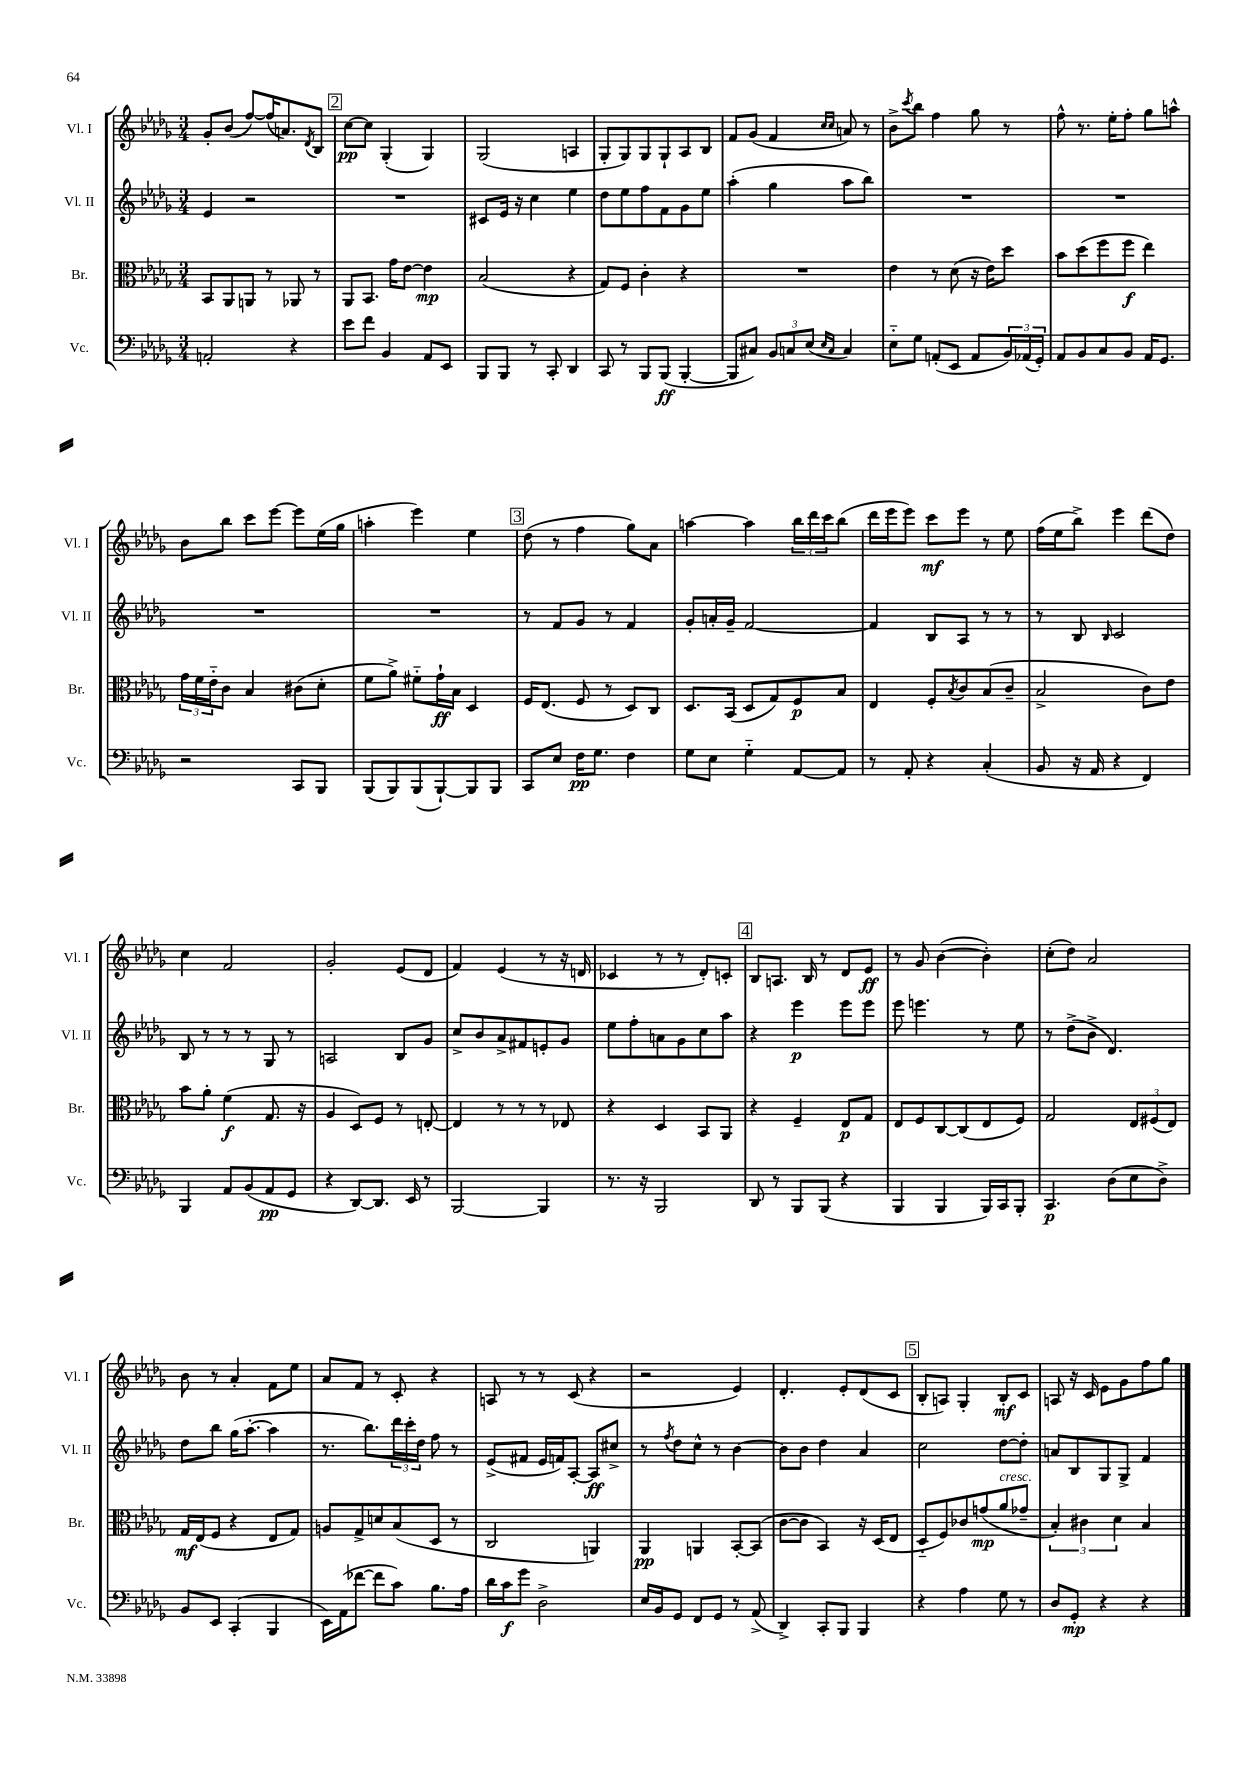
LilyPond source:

<<
\new StaffGroup <<
\new Staff = "s0" \with { instrumentName = "Vl. I" shortInstrumentName = "Vl. I" } {
    \clef treble \key des \major \numericTimeSignature \time 3/4
    ges'8-. bes'8( f''8~) f''16( a'8.) \acciaccatura { des'8 } bes8 |
    \mark \markup { \box "2" } c''8~\pp c''8 ges4-.( ges4) |
    ges2( a4 |
    ges8-. ges8) ges8 ges8-! aes8 bes8 |
    f'8 ges'8( f'4 \grace { c''16 c''16 } a'8) r8 |
    bes'8-> \acciaccatura { c'''8 } bes''8 f''4 ges''8 r8 |
    f''8-^ r8. ees''16-. f''8-. ges''8 a''8-^ |
    bes'8 bes''8 c'''8 ees'''8~ ees'''8 ees''16( ges''16 |
    a''4-. ees'''4) ees''4 |
    \mark \markup { \box "3" } des''8( r8 f''4 ges''8) aes'8 |
    a''4~ a''4 \tuplet 3/2 { bes''16 des'''16 c'''16 } bes''8( |
    des'''16 ees'''16 ees'''8) c'''8\mf ees'''8 r8 ees''8 |
    f''16( ees''16 bes''8->) ees'''4 des'''8( des''8) |
    c''4 f'2 |
    ges'2-. ees'8( des'8 |
    f'4) ees'4( r8 r16 d'16 |
    ces'4 r8 r8 des'8-.) c'8-. |
    \mark \markup { \box "4" } bes8 a8. bes16 r8 des'8 ees'8\ff |
    r8 ges'8 bes'4~( bes'4-.) |
    c''8-.( des''8) aes'2 |
    bes'8 r8 aes'4-. f'8 ees''8 |
    aes'8 f'8 r8 c'8-. r4 |
    a8 r8 r8 c'8( r4 |
    r2 ees'4) |
    des'4.-. ees'8-. des'8( c'8 |
    \mark \markup { \box "5" } bes8-. a8) ges4-. bes8-.\mf c'8 |
    a8 r16 c'16 ees'8 ges'8 f''8 ges''8 \bar "|." |
}
\new Staff = "s1" \with { instrumentName = "Vl. II" shortInstrumentName = "Vl. II" } {
    \clef treble \key des \major \numericTimeSignature \time 3/4
    ees'4 r2 |
    \mark \markup { \box "2" } R2. |
    cis'8 ees'16 r16 c''4 ees''4 |
    des''8 ees''8 f''8 f'8 ges'8 ees''8 |
    aes''4-.( ges''4 aes''8 bes''8) |
    R2. |
    R2. |
    R2. |
    R2. |
    \mark \markup { \box "3" } r8 f'8 ges'8 r8 f'4 |
    ges'8-. a'16-. ges'16-- f'2~ |
    f'4 bes8 aes8 r8 r8 |
    r8 bes8 \grace { bes16 } c'2 |
    bes8 r8 r8 r8 ges8 r8 |
    a2 bes8 ges'8 |
    c''8-> bes'8 aes'8-> fis'8 e'8-. ges'8 |
    ees''8 f''8-. a'8 ges'8 c''8 aes''8 |
    \mark \markup { \box "4" } r4 ees'''4\p ees'''8 ees'''8 |
    ees'''8 e'''4. r8 ees''8 |
    r8 des''8->( bes'8-> des'4.) |
    des''8 bes''8 ges''16( aes''8.~-. aes''4 |
    r8. bes''8.) \tuplet 3/2 { des'''16 c'''16-. des''16 } f''8 r8 |
    ees'8->( fis'8 ees'16 f'16) aes8~-. aes8\ff cis''8-> |
    r8 \acciaccatura { f''8 } des''8 c''8-^ r8 bes'4~ |
    bes'8 bes'8 des''4 aes'4 |
    \mark \markup { \box "5" } c''2 des''8~ des''8-. |
    a'8 bes8 ges8 ges8-> f'4 \bar "|." |
}
\new Staff = "s2" \with { instrumentName = "Br." shortInstrumentName = "Br." } {
    \clef alto \key des \major \numericTimeSignature \time 3/4
    bes,8 aes,8 a,8 r8 aes,8 r8 |
    \mark \markup { \box "2" } aes,8 bes,8. ges'16 ees'8~ ees'4\mp |
    bes2( r4 |
    ges8) f8 c'4-. r4 |
    R2. |
    ees'4 r8 des'8( r16 ees'16) des''8 |
    bes'8 des''8( f''8 f''8\f ees''4) |
    \tuplet 3/2 { ges'16 f'16 ees'16-_ } c'8 bes4 cis'8( des'8-. |
    f'8 aes'8->) fis'8-_ ges'16-!\ff bes16 des4 |
    \mark \markup { \box "3" } f16 ees8.( f8 r8 des8) c8 |
    des8. bes,16( des8 ges8) f8\p bes8 |
    ees4 f8-. \acciaccatura { bes8 } c'8 bes8( c'8-- |
    bes2-> c'8) ees'8 |
    bes'8 aes'8-. f'4\f( ges8. r16 |
    aes4 des8) f8 r8 e8~-. |
    e4 r8 r8 r8 ees8 |
    r4 des4 bes,8 aes,8 |
    \mark \markup { \box "4" } r4 f4-- ees8\p ges8 |
    ees8 f8 c8~ c8( ees8 f8) |
    ges2 \tuplet 3/2 { ees8 fis8( ees8) } |
    ges16\mf ees16( f8 r4 ees8 ges8) |
    a8 ges8-> d'8 bes8( des8 r8 |
    c2 a,4) |
    aes,4\pp a,4 bes,8~-. bes,8( |
    c'8~ c'8 bes,4) r16 des16( ees8 |
    \mark \markup { \box "5" } des8-_ f8) ces'8 g'8\mp( aes'8^\markup { \italic "cresc." } ges'8-- |
    \tuplet 3/2 { bes4-.) cis'4 des'4 } bes4 \bar "|." |
}
\new Staff = "s3" \with { instrumentName = "Vc." shortInstrumentName = "Vc." } {
    \clef bass \key des \major \numericTimeSignature \time 3/4
    a,2-. r4 |
    \mark \markup { \box "2" } ees'8 f'8 bes,4 aes,8 ees,8 |
    bes,,8 bes,,8 r8 c,8-. des,4 |
    c,8 r8 bes,,8 bes,,8\ff( bes,,4~-. |
    bes,,8 cis8) \tuplet 3/2 { bes,8 c8 ees8( } \grace { ees16 c16 } c4) |
    ees8-_ ges8 a,8-.( ees,8 a,8 \tuplet 3/2 { bes,16) aes,16( ges,16-.) } |
    aes,8 bes,8 c8 bes,8 aes,16 ges,8. |
    r2 c,8 bes,,8 |
    bes,,8( bes,,8) bes,,8( bes,,8~-!) bes,,8 bes,,8 |
    \mark \markup { \box "3" } c,8 ees8 f16\pp ges8. f4 |
    ges8 ees8 ges4-_ aes,8~ aes,8 |
    r8 aes,8-. r4 c4-.( |
    bes,8 r16 aes,16 r4 f,4) |
    bes,,4 aes,8 bes,8( aes,8\pp ges,8 |
    r4 des,8~) des,8. ees,16 r8 |
    bes,,2~ bes,,4 |
    r8. r16 bes,,2 |
    \mark \markup { \box "4" } des,8 r8 bes,,8 bes,,8( r4 |
    bes,,4 bes,,4 bes,,16) c,16 bes,,8-. |
    c,4.\p des8( ees8 des8->) |
    bes,8 ees,8 c,4-.( bes,,4 |
    ees,16) aes,16( fes'8~ fes'8 c'8) bes8. aes16 |
    des'16 c'16\f ges'8 des2-> |
    ees16 bes,16 ges,8 f,8 ges,8 r8 aes,8->( |
    des,4->) c,8-. bes,,8 bes,,4 |
    \mark \markup { \box "5" } r4 aes4 ges8 r8 |
    des8 ges,8-.\mp r4 r4 \bar "|." |
}
>>
>>
\layout { \context { \Score \remove "Bar_number_engraver" } }
